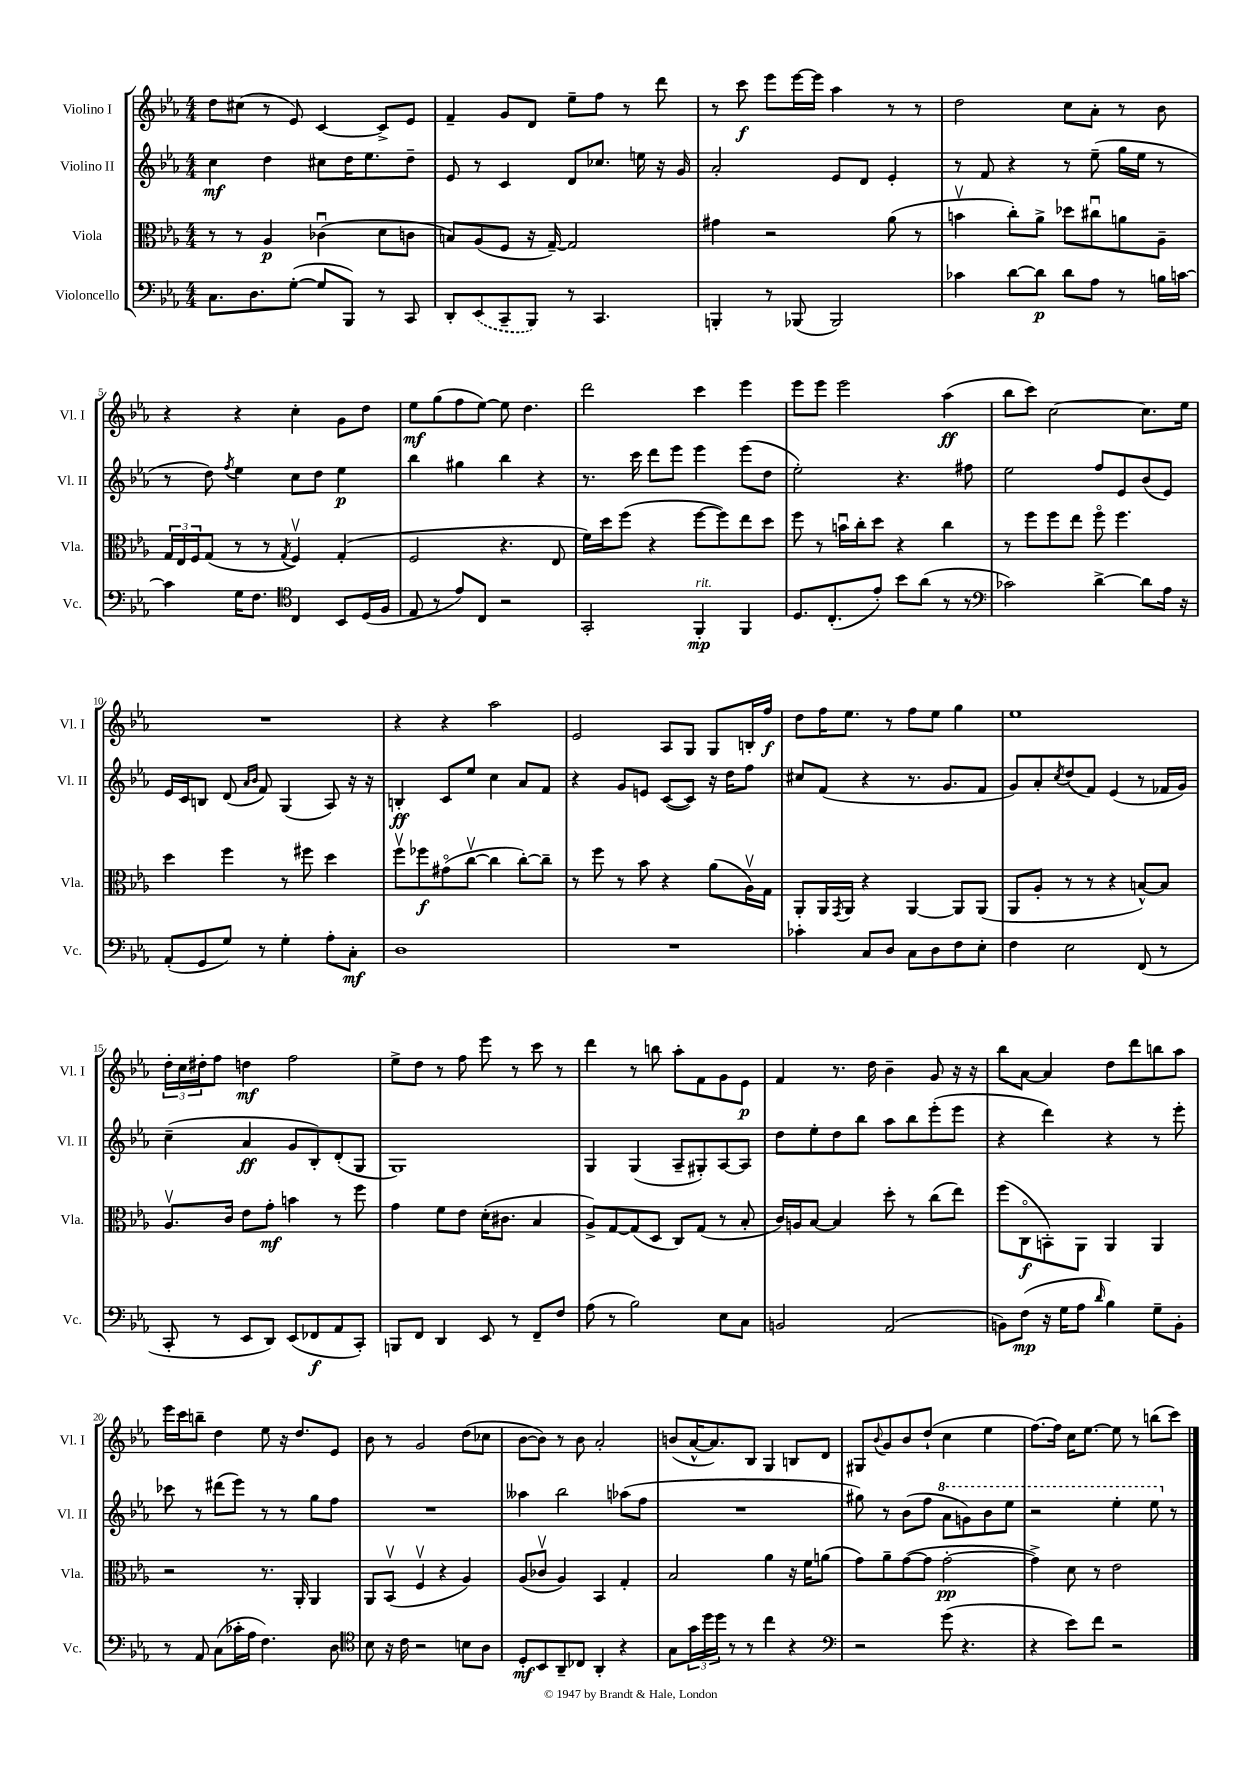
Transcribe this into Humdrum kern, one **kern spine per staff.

**kern	**kern	**kern	**kern
*staff4	*staff3	*staff2	*staff1
*clefF4	*clefC3	*clefG2	*clefG2
*k[b-e-a-]	*k[b-e-a-]	*k[b-e-a-]	*k[b-e-a-]
*M4/4	*M4/4	*M4/4	*M4/4
8.C	8r	4cc	8dd
.	8r	.	(8cc#
8.D	.	.	.
.	4A-	4dd	8r
([8G'	.	.	8e-)
8G]	(4c-u	8cc#	[4c
8BBB-)	.	16dd	.
.	.	8.ee-	.
8r	8d	.	8c^]
8CC	8c	8dd~	8e-
=	=	=	=
8DD'	8B)	8e-	4f~
(8EE-	(8A-	8r	.
8CC~	8F	4c	8g
8BBB-)	16r	.	8d
.	[16G~)	.	.
8r	2G]	8d	8ee-~
4.CC	.	8.cc-	8ff
.	.	.	8r
.	.	16ee	.
.	.	16r	8ddd
.	.	16g	.
=	=	=	=
4BBB'	4g#	2a-'	8r
.	.	.	8ccc
8r	2r	.	8eee-
(8BBB-	.	.	[16eee-
.	.	.	16eee-]
2BBB-)	.	8e-	4aa-
.	.	8d	.
.	(8a-	4e-'	8r
.	8r	.	8r
=	=	=	=
4c-	4bv	8r	2dd
.	.	8f	.
[8d	8cc')	4r	.
8d]	8a-^	.	.
8d	8dd-	8r	8cc
8A-	8cc#u	(8ee-~	8a-'
8r	8a	16gg	8r
.	.	16ee-	.
16B	8A-~	8r	8b-
[16c	.	.	.
=	=	=	=
4c]	24G	8r	4r
.	24E-	.	.
.	24F	.	.
.	(8G	8dd)	.
.	.	8qff	.
16G	8r	4ee-	4r
8.F	.	.	.
.	8r	.	.
*clefC4	*	*	*
.	8qG	.	.
4C	4Fv)	8cc	4cc'
.	.	8dd	.
8BB-	(4G'	4ee-	8g
(16D	.	.	8dd
16F	.	.	.
=	=	=	=
8E-	2F	4bb-	8ee-
8r	.	.	(8gg
8e-)	.	4gg#	8ff
8C	.	.	[8ee-)
2r	4.r	4bb-	8ee-]
.	.	.	4.dd
.	.	4r	.
.	8E-	.	.
=	=	=	=
2GG'	16f)	8.r	2ddd
.	16dd	.	.
.	(8ff	.	.
.	.	16ccc	.
.	4r	8ddd	.
.	.	8eee-	.
4FF'	[8ff	4eee-	4ccc
.	8ff])	.	.
4FF	8ee-	(8eee-	4eee-
.	8dd	8dd	.
=	=	=	=
8.D	8ff	2ee-')	8eee-
.	8r	.	8eee-
(8.C'	.	.	.
.	16bu	.	2eee-
.	16cc'	.	.
8e-')	8dd	.	.
8b-	4r	4.r	.
(8a-	.	.	.
8r	4cc	.	(4aa-
8r	.	8ff#	.
=	=	=	=
*clefF4	*	*	*
2c-)	8r	2ee-	8bb-
.	8ff	.	8ccc)
.	8ff	.	[2cc
.	8ee-	.	.
[4d^	8ffo	8ff	.
.	4.ff	8e-	.
8d]	.	(8b-	8.cc]
16A-	.	8e-)	.
16r	.	.	16ee-
=	=	=	=
(8AA-'	4dd	16e-	1r
.	.	16c	.
8GG	.	8B	.
8G)	4ff	(8d	.
.	.	16qqa-	.
.	.	16qqb-	.
8r	.	8f)	.
4G'	8r	(4G	.
.	8ff#	.	.
8A-'	4dd	8A-)	.
8C'	.	16r	.
.	.	16r	.
=	=	=	=
1D	8ffv	4B'	4r
.	8ff-	.	.
.	(8g#o	8c	4r
.	[8ccv	8ee-	.
.	4cc]	4cc	2aa-
.	[8cc')	8a-	.
.	8cc~]	8f	.
=	=	=	=
1r	8r	4r	2e-
.	8ff	.	.
.	8r	8g	.
.	8b-	8e	.
.	4r	([8c	8A-
.	.	8c])	8G
.	(8a-	16r	8G
.	.	16dd	.
.	16A-v)	8ff	16B'
.	16G	.	16ff
=	=	=	=
4c-'	8AA-'	8cc#	8dd
.	16AA-	(8f	16ff
.	8qGG	.	.
.	16AA-	.	8.ee-
8C	4r	4r	.
8D	.	.	8r
8C	[4AA-	8.r	8ff
8D	.	.	8ee-
.	.	8.g	.
8F	8AA-]	.	4gg
8E-'	(8AA-	8f	.
=	=	=	=
4F	8AA-	8g)	1ee-
.	8A-'	8a-'	.
.	.	8qcc	.
2E-	8r	(8dd	.
.	8r	8f)	.
.	4r	(4e-	.
(8FF	[8B^^)	8r	.
8r	8B]	16f-	.
.	.	16g)	.
=	=	=	=
8CC'	8.A-v	(4cc~	24dd'
.	.	.	24cc
.	.	.	24dd#'
8r	.	.	8ff
.	16c	.	.
8EE-	8e-	4a-	4dd
8DD)	8g'	.	.
(8EE-	4b	8g	2ff
8FF-	.	8B-')	.
8AA-	8r	(8d'	.
8CC')	8ff	8G	.
=	=	=	=
8BBB	4g	1G)	8ee-^
8FF	.	.	8dd
4DD	8f	.	8r
.	8e-	.	8ff
8EE-	(16d'	.	8eee-
.	8.c#	.	.
8r	.	.	8r
8FF~	4B-	.	8ccc
8F	.	.	8r
=	=	=	=
(8A-	8A-^)	4G	4ddd
8r	[8G	.	.
2B-)	(8G]	(4G	8r
.	8D	.	8bb
.	8C)	8A-~	8aa-'
.	(8G	8G#')	8f
8E-	8r	[8A-	8g
8C	8B-'	8A-]	8e-
=	=	=	=
2BB	16c)	8dd	4f
.	16A	.	.
.	[8B-	8ee-'	.
.	4B-]	8dd	8.r
.	.	8bb-	.
.	.	.	16dd
(2AA-	8dd'	8aa-	4b-~
.	8r	8bb-	.
.	(8cc	(8eee-'	8g
.	8ee-)	8eee-	16r
.	.	.	16r
=	=	=	=
8BB)	(8ff	4r	8bb-
(8F	8Co	.	[8a-
16r	8BB')	4ddd)	4a-]
16G	.	.	.
8A-	8AA-	.	.
16qqd	.	.	.
4B-)	4AA-	4r	8dd
.	.	.	8ddd
8G~	4AA-	8r	8bb
8BB'	.	8eee-'	8aa-
=	=	=	=
8r	2r	8ccc-	16eee-
.	.	.	16ccc
8AA-	.	8r	8bb~
(8C	.	(8ddd#	4dd
16c-'	.	8eee-)	.
16A-	.	.	.
4.F)	8.r	8r	8ee-
.	.	8r	16r
.	16AA-'	.	8.dd
.	4AA-	8gg	.
8D	.	8ff	8e-
=	=	=	=
*clefC4	*	*	*
8B-	8AA-	1r	8b-
16r	(8BB-v	.	8r
16c	.	.	.
2r	4Fv	.	2g
.	4r	.	.
8B	4A-)	.	(8dd
8A-	.	.	8cc-
=	=	=	=
8D'	(8A-	4aa--	[8b-
8BB-	8c-v	.	8b-])
8AA-~	4A-)	2bb-	8r
8C-	.	.	8b-
4AA-'	4BB-	.	2a-'
4r	4G'	(8aa-	.
.	.	8ff	.
=	=	=	=
8G	2B-	1r	(8b
24g	.	.	[16a-^^
24dd	.	.	.
.	.	.	8.a-])
24dd	.	.	.
8r	.	.	.
8r	.	.	8B-
4cc	4a-	.	4G
4r	16r	.	8B
.	16f	.	.
.	(8a	.	8d
=	=	=	=
*clefF4	*	*	*
2r	8g)	8gg#)	8G#
.	.	.	8qqb-
.	8a-~	8r	8g
.	([8g	(8b-	8b-
.	8g]	8ff	(8dd`
(8g	[2g'	8aa-	4cc
4.r	.	8gg)	.
.	.	8bb-	4ee-
.	.	8eee-	.
=	=	=	=
4r	4g^])	2r	[8.ff)
.	.	.	16ff]
8e-)	8d	.	16cc
.	.	.	[8.ee-
8f	8r	.	.
2r	2e-	4eee-'	8ee-]
.	.	.	8r
.	.	8eee-	(8bb
.	.	8r	8ccc)
==	==	==	==
*-	*-	*-	*-
